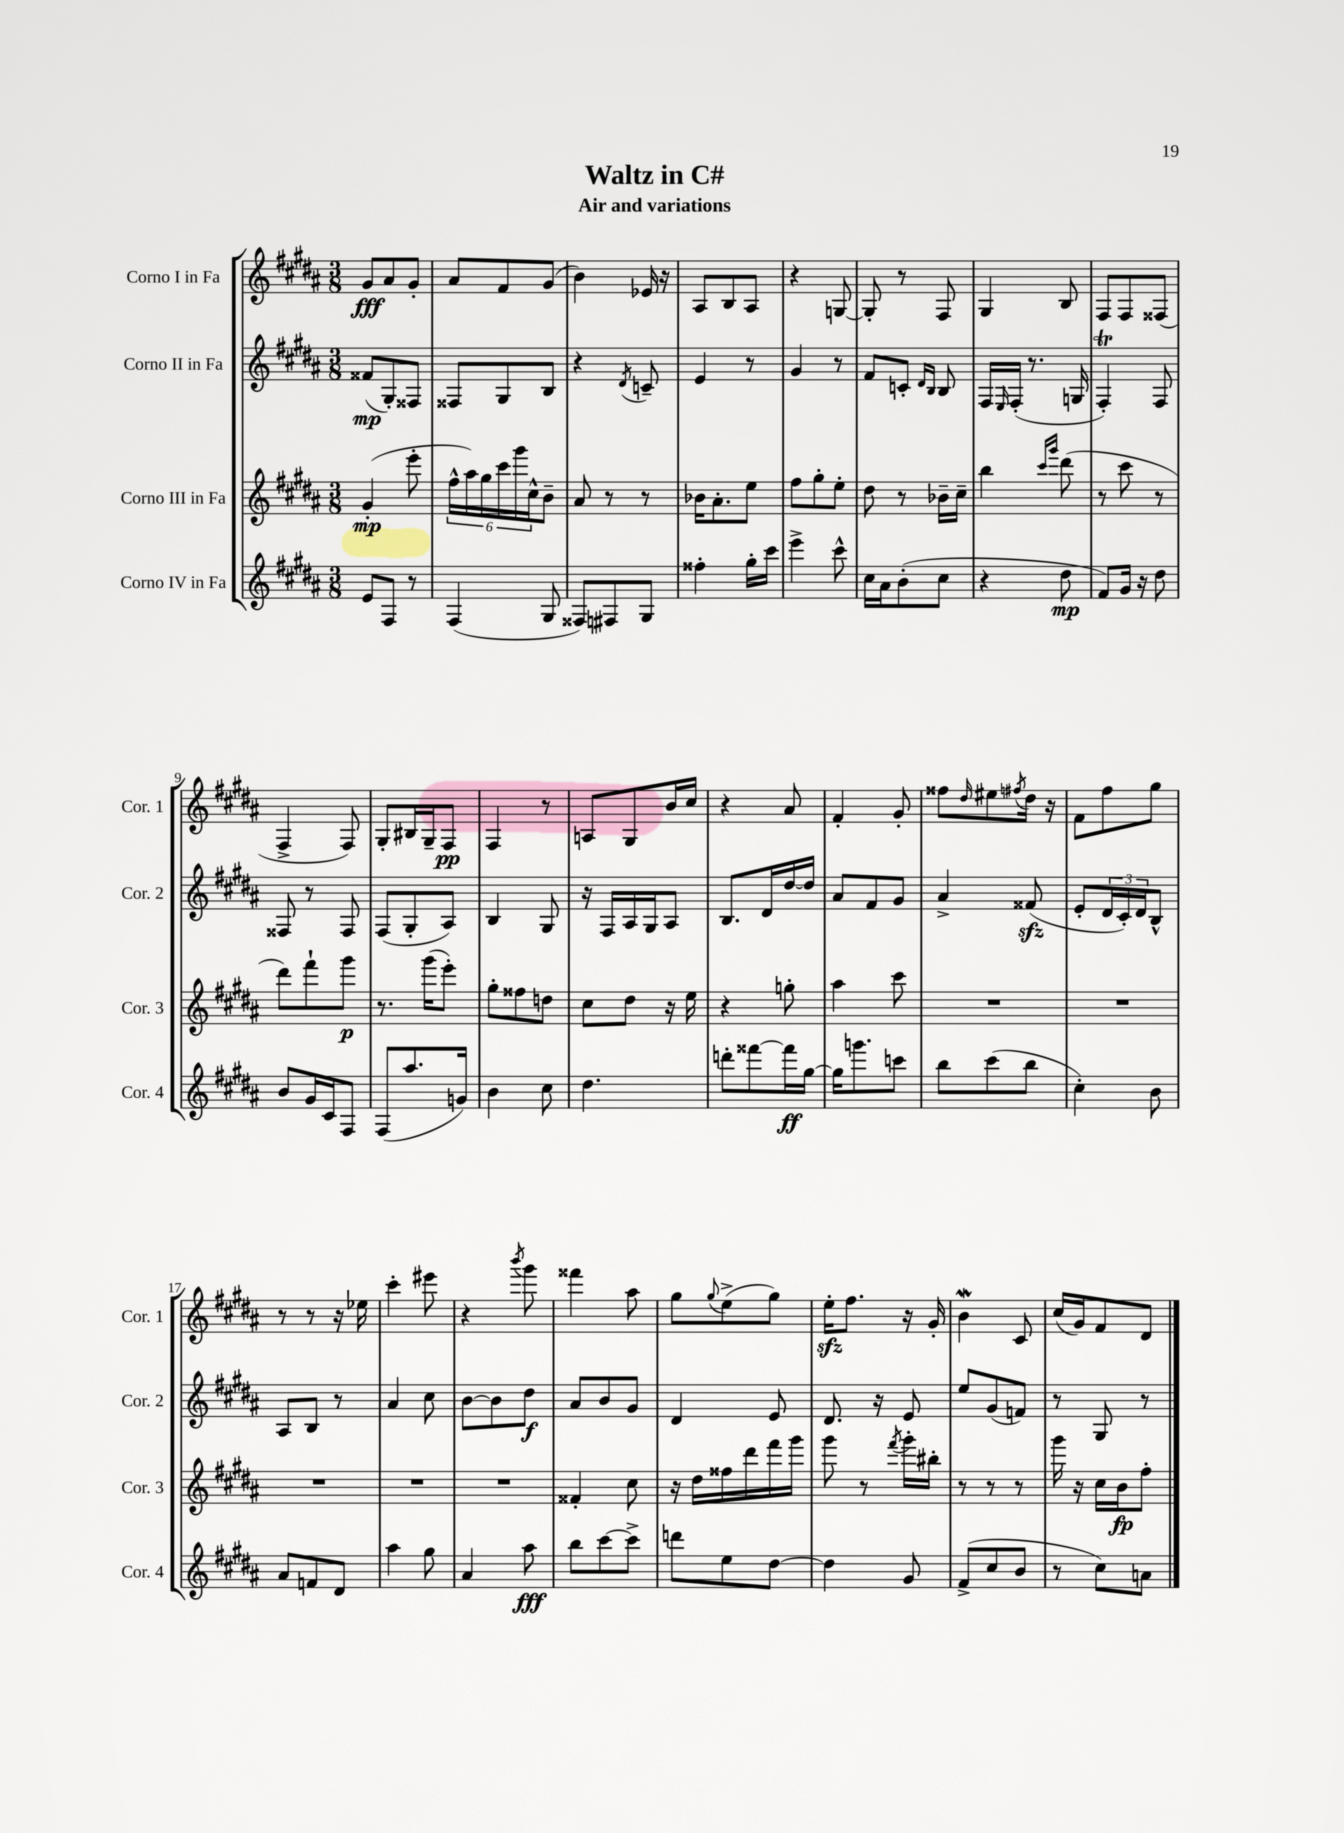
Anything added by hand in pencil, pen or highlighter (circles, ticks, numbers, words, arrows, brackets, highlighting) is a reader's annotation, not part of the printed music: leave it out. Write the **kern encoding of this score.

**kern	**kern	**kern	**kern
*staff4	*staff3	*staff2	*staff1
*clefG2	*clefG2	*clefG2	*clefG2
*k[f#c#g#d#a#]	*k[f#c#g#d#a#]	*k[f#c#g#d#a#]	*k[f#c#g#d#a#]
*M3/8	*M3/8	*M3/8	*M3/8
8e	(4g#'	(8f##	8g#
8F#	.	8G#')	8a#
8r	8eee'	8F##	8g#'
=	=	=	=
(4F#	24ff#^^	8F##	8a#
.	24aa#)	.	.
.	24gg#	.	.
.	24ccc#	8G#	8f#
.	24ggg#	.	.
.	24cc#^^	.	.
8G#	8b~	8B	(8g#
=	=	=	=
8F##)	8a#	4r	4b)
8F#	8r	.	.
.	.	8qd#	.
8G#	8r	8c~	16e-
.	.	.	16r
=	=	=	=
4ff##'	16b-	4e	8A#
.	8.a#'	.	.
.	.	.	8B
16gg#'	8ee	8r	8A#
16ccc#	.	.	.
=	=	=	=
4eee^	8ff#	4g#	4r
.	8gg#'	.	.
8ccc#^^	8ee'	8r	[8G
=	=	=	=
16cc#	8dd#	8f#	8G']
16a#	.	.	.
(8b'	8r	8c'	8r
.	.	16qqd#	.
.	.	16qqB	.
8cc#	16b-~	8B	8F#
.	16cc#~	.	.
=	=	=	=
4r	4bb	16F#	4G#
.	.	16qqE	.
.	.	(16F#'	.
.	.	8.r	.
.	16qqccc#	.	.
.	16qqggg#	.	.
8dd#	(8ddd#	.	8B
.	.	16G	.
=	=	=	=
8f#)	8r	4F#')	8F#
16g#	8ccc#	.	8F#
16r	.	.	.
8dd#	8r	8F#	(8F##
=	=	=	=
8b	8ddd#)	8F##	4F#^
16g#	8fff#`	8r	.
16c#	.	.	.
8F#	8ggg#	8F##	8F#)
=	=	=	=
(8F#	8.r	(8F#	8G#'
8.aa#	.	8G#'	16B#
.	(16ggg#	.	16G#~
.	8eee')	8A#)	8F#
16g)	.	.	.
=	=	=	=
4b	8gg#'	4B	4F#
.	8ff##	.	.
8cc#	8dd	8G#	8r
=	=	=	=
4.dd#	8cc#	16r	8A
.	.	16F#	.
.	8dd#	16A#	8G#
.	.	16G#	.
.	16r	8A#	16b
.	16ee	.	16cc#
=	=	=	=
8ddd'	4r	8.B	4r
[8fff##	.	.	.
.	.	16d#	.
16fff##]	8gg'	[16dd#	8a#
[16gg#	.	16dd#]	.
=	=	=	=
16gg#]	4aa#	8a#	4f#'
8.ggg	.	.	.
.	.	8f#	.
8ccc	8ccc#	8g#	8g#'
=	=	=	=
8bb	4.r	4a#^	8ff##
.	.	.	16qqdd#
(8ccc#	.	.	8ee#
.	.	.	8qff#
8bb	.	(8f##	16dd#
.	.	.	16r
=	=	=	=
4cc#')	4.r	8e'	8f#
.	.	24d#	8ff#
.	.	24c#')	.
.	.	24d#	.
8b	.	8B^^	8gg#
=	=	=	=
8a#	4.r	8A#	8r
8f	.	8B	8r
8d#	.	8r	16r
.	.	.	16ee-
=	=	=	=
4aa#	4.r	4a#	4ccc#'
8gg#	.	8cc#	8eee#
=	=	=	=
4a#	4.r	[8b	4r
.	.	8b]	.
.	.	.	8qbbb
8aa#	.	8dd#	8ggg#
=	=	=	=
8bb	4f##'	8a#	4fff##
[8ccc#	.	8b	.
8ccc#^]	8cc#	8g#	8aa#
=	=	=	=
8ddd	16r	4d#	8gg#
.	16dd#	.	.
.	.	.	8qqgg#
8ee	16ff##	.	(8ee^
.	16ddd#	.	.
[8dd#	16fff#	8e	8gg#)
.	16ggg#	.	.
=	=	=	=
4dd#]	8ggg#	8.d#	16ee'
.	.	.	8.ff#
.	8r	.	.
.	.	16r	.
.	8qfff#	.	.
8g#	16ggg#'	8e	16r
.	16bb#'	.	16g#'
=	=	=	=
(8f#^	8r	8ee	4b
8cc#	8r	(8g#	.
8b	8r	8f)	8c#
=	=	=	=
8r	16ggg#	8r	(16cc#
.	16r	.	16g#)
8cc#)	16cc#	8G#	8f#
.	16b	.	.
8a	8ff#'	8r	8d#
==	==	==	==
*-	*-	*-	*-
